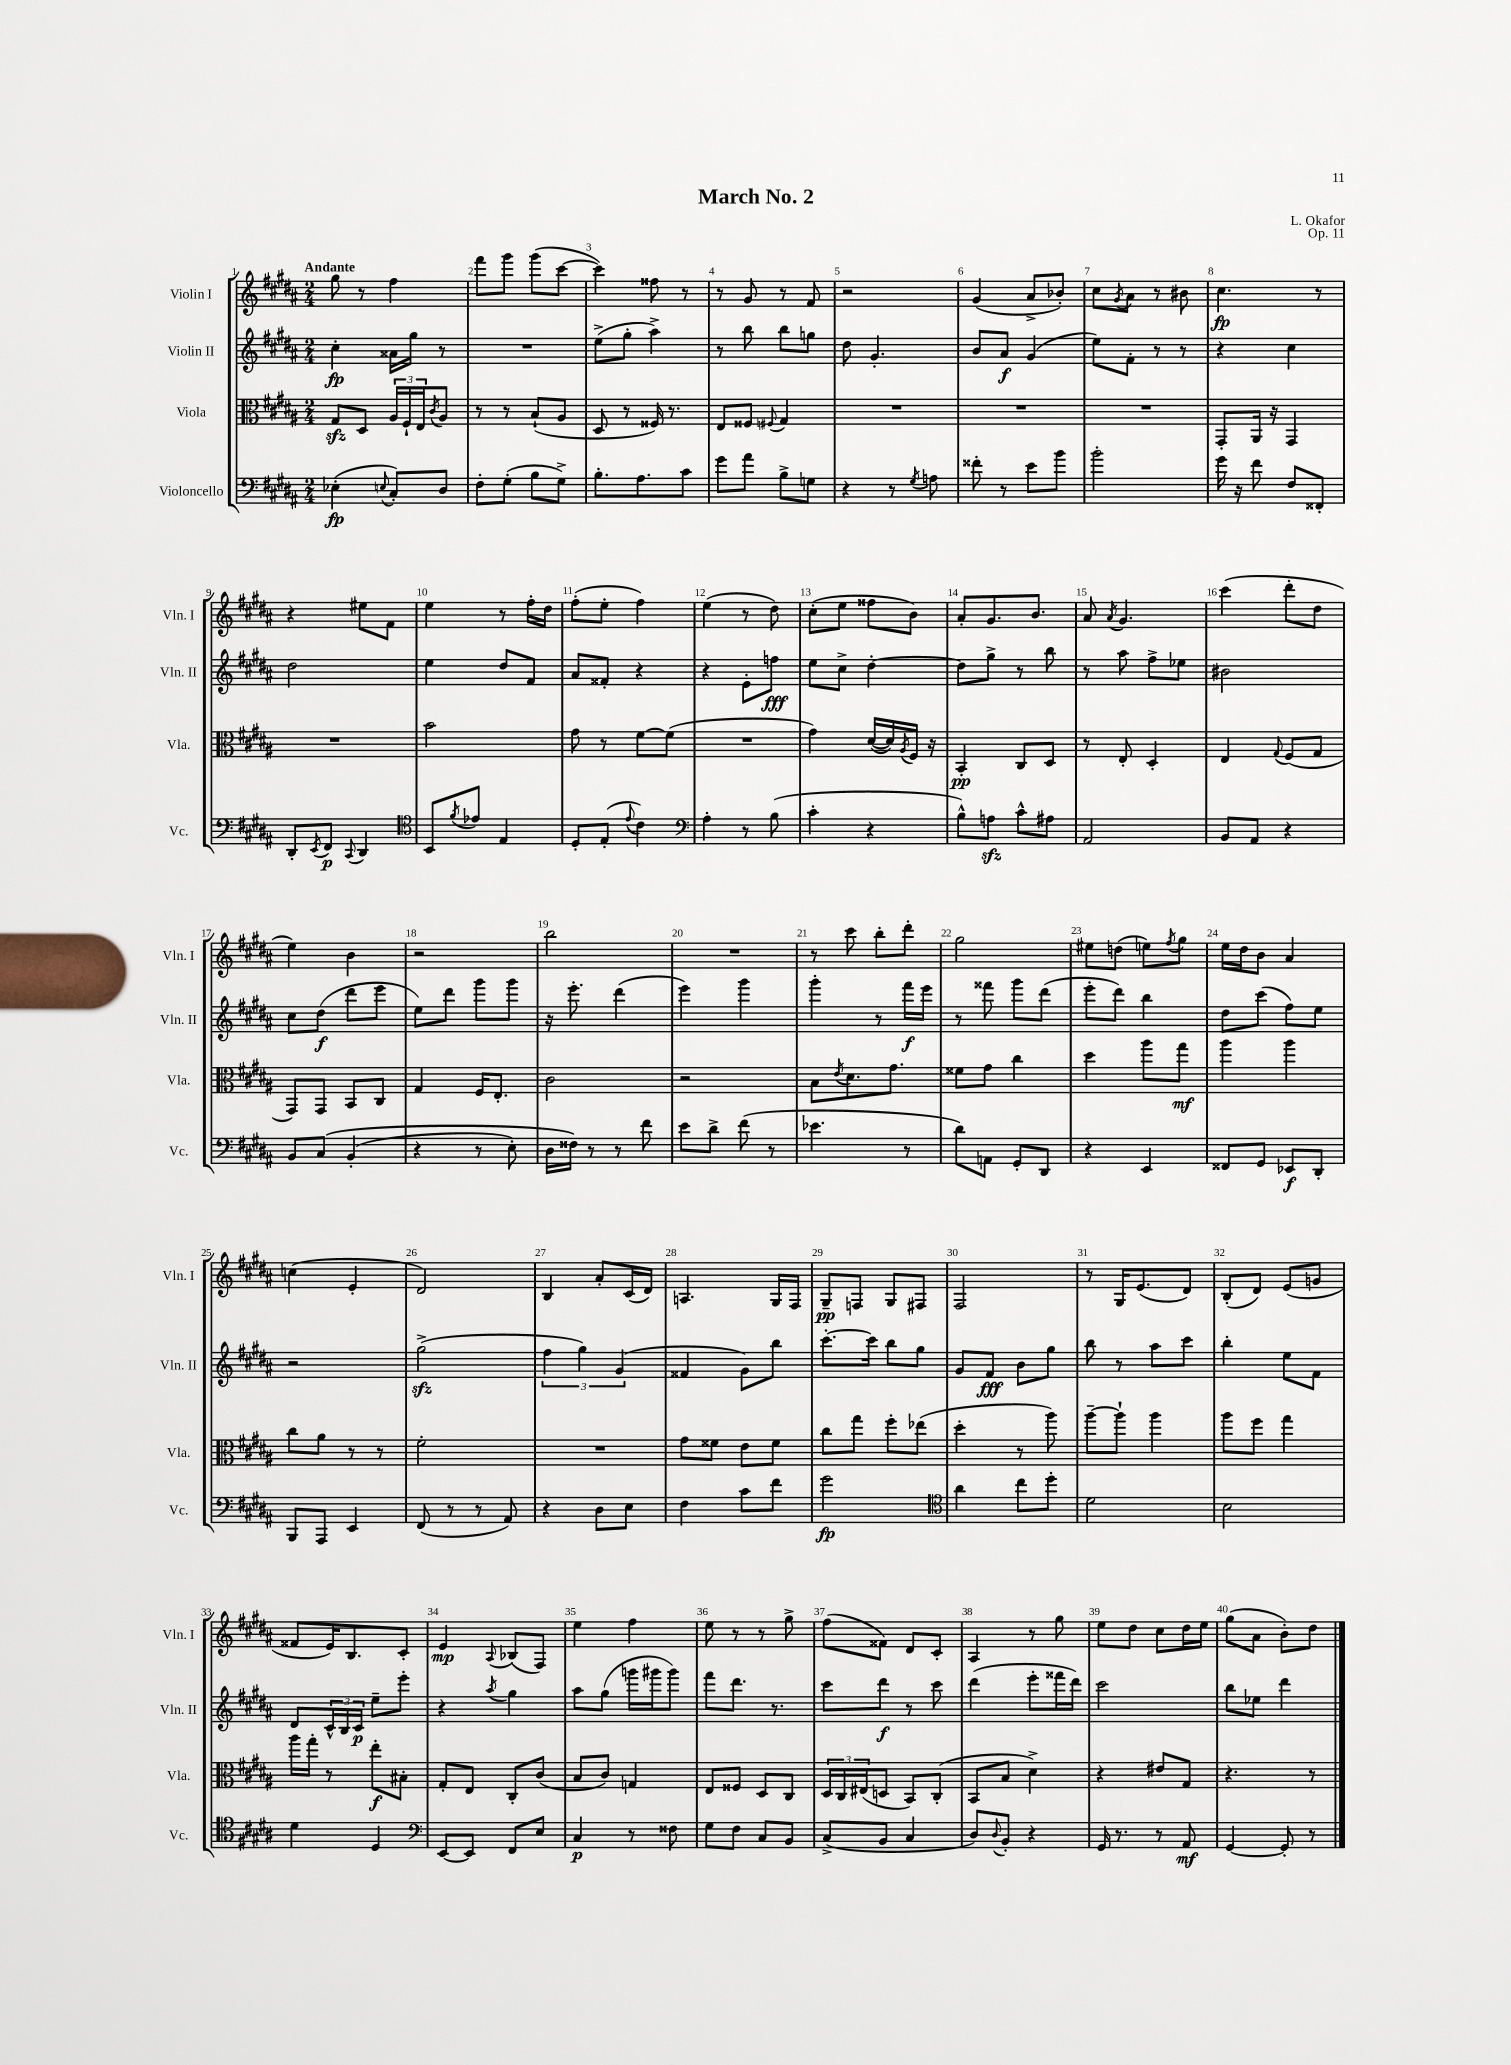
\header { title = "March No. 2" composer = "L. Okafor" opus = "Op. 11" }
<<
\new StaffGroup <<
\new Staff = "s0" \with { instrumentName = "Violin I" shortInstrumentName = "Vln. I" } {
    \clef treble \key b \major \numericTimeSignature \time 2/4 \tempo "Andante"
    gis''8 r8 fis''4 |
    fis'''8 gis'''8 gis'''8( cis'''8~ |
    cis'''4) fisis''8 r8 |
    r8 gis'8 r8 fis'8 |
    r2 |
    gis'4( ais'8-> bes'8-.) |
    cis''8 \acciaccatura { gis'8 } ais'8 r8 bis'8 |
    cis''4.\fp r8 |
    r4 eis''8 fis'8 |
    e''4 r8 fis''16-. dis''16 |
    fis''8-.( e''8-. fis''4) |
    e''4( r8 dis''8) |
    cis''8-.( e''8 fisis''8 b'8) |
    ais'8-. gis'8. b'8. |
    ais'8 \acciaccatura { ais'8 } gis'4. |
    cis'''4( dis'''8-. dis''8 |
    e''4) b'4 |
    r2 |
    b''2 |
    R2 |
    r8 cis'''8 b''8-. dis'''8-. |
    gis''2 |
    eis''8 d''8( e''8) \acciaccatura { fis''8 } gis''8 |
    e''16 dis''16 b'8 ais'4 |
    c''4( e'4-. |
    dis'2) |
    b4 ais'8-. cis'16( dis'16) |
    a4. gis16 fis16 |
    gis8--\pp f8 gis8 fis8 |
    fis2 |
    r8 gis16 e'8.( dis'8) |
    b8-.( dis'8) e'8( g'8 |
    fisis'8 e'16) b8. cis'8-. |
    e'4\mp \appoggiatura { ais8 } bes8( fis8) |
    e''4 fis''4 |
    e''8 r8 r8 gis''8-> |
    fis''8( fisis'8) dis'8 cis'8-. |
    ais4 r8 gis''8 |
    e''8 dis''8 cis''8 dis''16 e''16 |
    gis''8( ais'8 b'8-.) dis''8 \bar "|." |
}
\new Staff = "s1" \with { instrumentName = "Violin II" shortInstrumentName = "Vln. II" } {
    \clef treble \key b \major \numericTimeSignature \time 2/4
    cis''4-.\fp aisis'16 gis''16 r8 |
    R2 |
    e''8->( gis''8-. ais''4->) |
    r8 b''8 b''8 g''8 |
    dis''8 gis'4.-. |
    b'8 ais'8\f gis'4( |
    e''8) fis'8-. r8 r8 |
    r4 cis''4 |
    dis''2 |
    e''4 dis''8 fis'8 |
    ais'8 fisis'8-. r4 |
    r4 e'8-. f''8\fff |
    e''8 cis''8-> dis''4~-. |
    dis''8 gis''8-> r8 b''8 |
    r8 ais''8 fis''8-> ees''8 |
    bis'2 |
    cis''8 dis''8\f( dis'''8 e'''8 |
    e''8) dis'''8 gis'''8 gis'''8 |
    r16 e'''8.-. dis'''4( |
    e'''4) gis'''4 |
    gis'''4-. r8 fis'''16\f e'''16 |
    r8 fisis'''8 gis'''8 dis'''8( |
    e'''8-. dis'''8) b''4 |
    dis''8 cis'''8( fis''8) e''8 |
    r2 |
    gis''2->\sfz( |
    \tuplet 3/2 { fis''4 gis''4) gis'4( } |
    fisis'4 gis'8) b''8 |
    cis'''8.~-. cis'''16 b''8 gis''8 |
    gis'8 fis'8\fff b'8 gis''8 |
    b''8 r8 ais''8 cis'''8 |
    b''4-. e''8 fis'8 |
    dis'8 \tuplet 3/2 { cis'16-^ b16 cis'16\p } e''8-- e'''8-. |
    r4 \acciaccatura { ais''8 } gis''4 |
    ais''8 gis''8( g'''16 gis'''16 gis'''8) |
    fis'''8 dis'''8. r8. |
    cis'''8 dis'''8\f r8 cis'''8 |
    dis'''4( e'''8-. fisis'''16 dis'''16) |
    cis'''2 |
    b''8 ees''8 dis'''4 \bar "|." |
}
\new Staff = "s2" \with { instrumentName = "Viola" shortInstrumentName = "Vla." } {
    \clef alto \key b \major \numericTimeSignature \time 2/4
    gis8\sfz dis8 \tuplet 3/2 { ais16 fis16-! e16 } \acciaccatura { cis'8 } ais8 |
    r8 r8 b8-!( ais8 |
    dis8 r8 fisis16) r8. |
    e8 fisis8 \appoggiatura { fis8 } gis4 |
    R2 |
    R2 |
    R2 |
    gis,8-. ais,16 r16 gis,4 |
    R2 |
    b'2 |
    gis'8 r8 fis'8~ fis'8( |
    R2 |
    gis'4) dis'16~( dis'16) \acciaccatura { ais8 } fis16 r16 |
    b,4-.\pp cis8 dis8 |
    r8 e8-. dis4-. |
    e4 \appoggiatura { gis8 } fis8( gis8 |
    gis,8) gis,8 b,8 cis8 |
    gis4 fis16 e8.-. |
    cis'2 |
    r2 |
    b8 \acciaccatura { e'8 } dis'8. gis'8. |
    fisis'8 gis'8 cis''4 |
    dis''4 ais''8 gis''8\mf |
    ais''4 ais''4 |
    cis''8 ais'8 r8 r8 |
    fis'2-. |
    R2 |
    gis'8 fisis'8 e'8 fisis'8 |
    cis''8 gis''8 fis''8-. ees''8( |
    dis''4-. r8 ais''8) |
    ais''8~-- ais''8-! ais''4 |
    ais''8 fis''8 gis''4 |
    ais''16 gis''16-. r8 e''8-.\f bis8-. |
    gis8-. e8 cis8-. cis'8( |
    b8 cis'8) g4 |
    e8 fisis8 dis8 cis8 |
    \tuplet 3/2 { dis16 cis16 eis16( } d8 b,8) cis8-.( |
    b,8 b8 dis'4->) |
    r4 eis'8 gis8 |
    r4. r8 \bar "|." |
}
\new Staff = "s3" \with { instrumentName = "Violoncello" shortInstrumentName = "Vc." } {
    \clef bass \key b \major \numericTimeSignature \time 2/4
    ees4-.\fp( \appoggiatura { e8 } cis8-.) dis8 |
    fis8-. gis8-.( b8 gis8->) |
    b8.-. ais8. cis'8 |
    gis'8 ais'8 b8-> g8 |
    r4 r8 \acciaccatura { gis8 } a8 |
    fisis'8-. r8 e'8 b'8 |
    b'2-. |
    gis'16 r16 fis'8 fis8 fisis,8-. |
    dis,8-. \acciaccatura { e,8 } fis,8\p \appoggiatura { cis,8 } dis,4 |
    \clef tenor b,8 \acciaccatura { fis'8 } ees'8 e4 |
    dis8-. e8-.( \appoggiatura { e'8 } cis'4) |
    \clef bass ais4-. r8 b8( |
    cis'4-. r4 |
    b8-^) a8\sfz cis'8-^ ais8 |
    ais,2 |
    b,8 ais,8 r4 |
    b,8 cis8\( b,4-.( |
    r4 r8 e8-.) |
    dis16 fisis16\) r8 r8 fis'8 |
    e'8 dis'8-> fis'8( r8 |
    ees'4. r8 |
    dis'8) a,8 gis,8-. dis,8 |
    r4 e,4 |
    fisis,8 gis,8 ees,8\f dis,8-. |
    b,,8 ais,,8 e,4 |
    fis,8( r8 r8 ais,8) |
    r4 dis8 e8 |
    fis4 cis'8 fis'8 |
    gis'2\fp |
    \clef tenor ais'4 cis''8 dis''8-. |
    dis'2 |
    b2 |
    dis'4 dis4 |
    \clef bass e,8~ e,8 fis,8 e8 |
    cis4\p r8 fisis8 |
    gis8 fis8 cis8 b,8 |
    cis8->( b,8 cis4 |
    dis8) \appoggiatura { dis8 } b,8-. r4 |
    gis,16 r8. r8 ais,8\mf |
    gis,4~ gis,8-. r8 \bar "|." |
}
>>
>>
\layout { \context { \Score \override BarNumber.break-visibility = ##(#f #t #t) barNumberVisibility = #all-bar-numbers-visible } }
